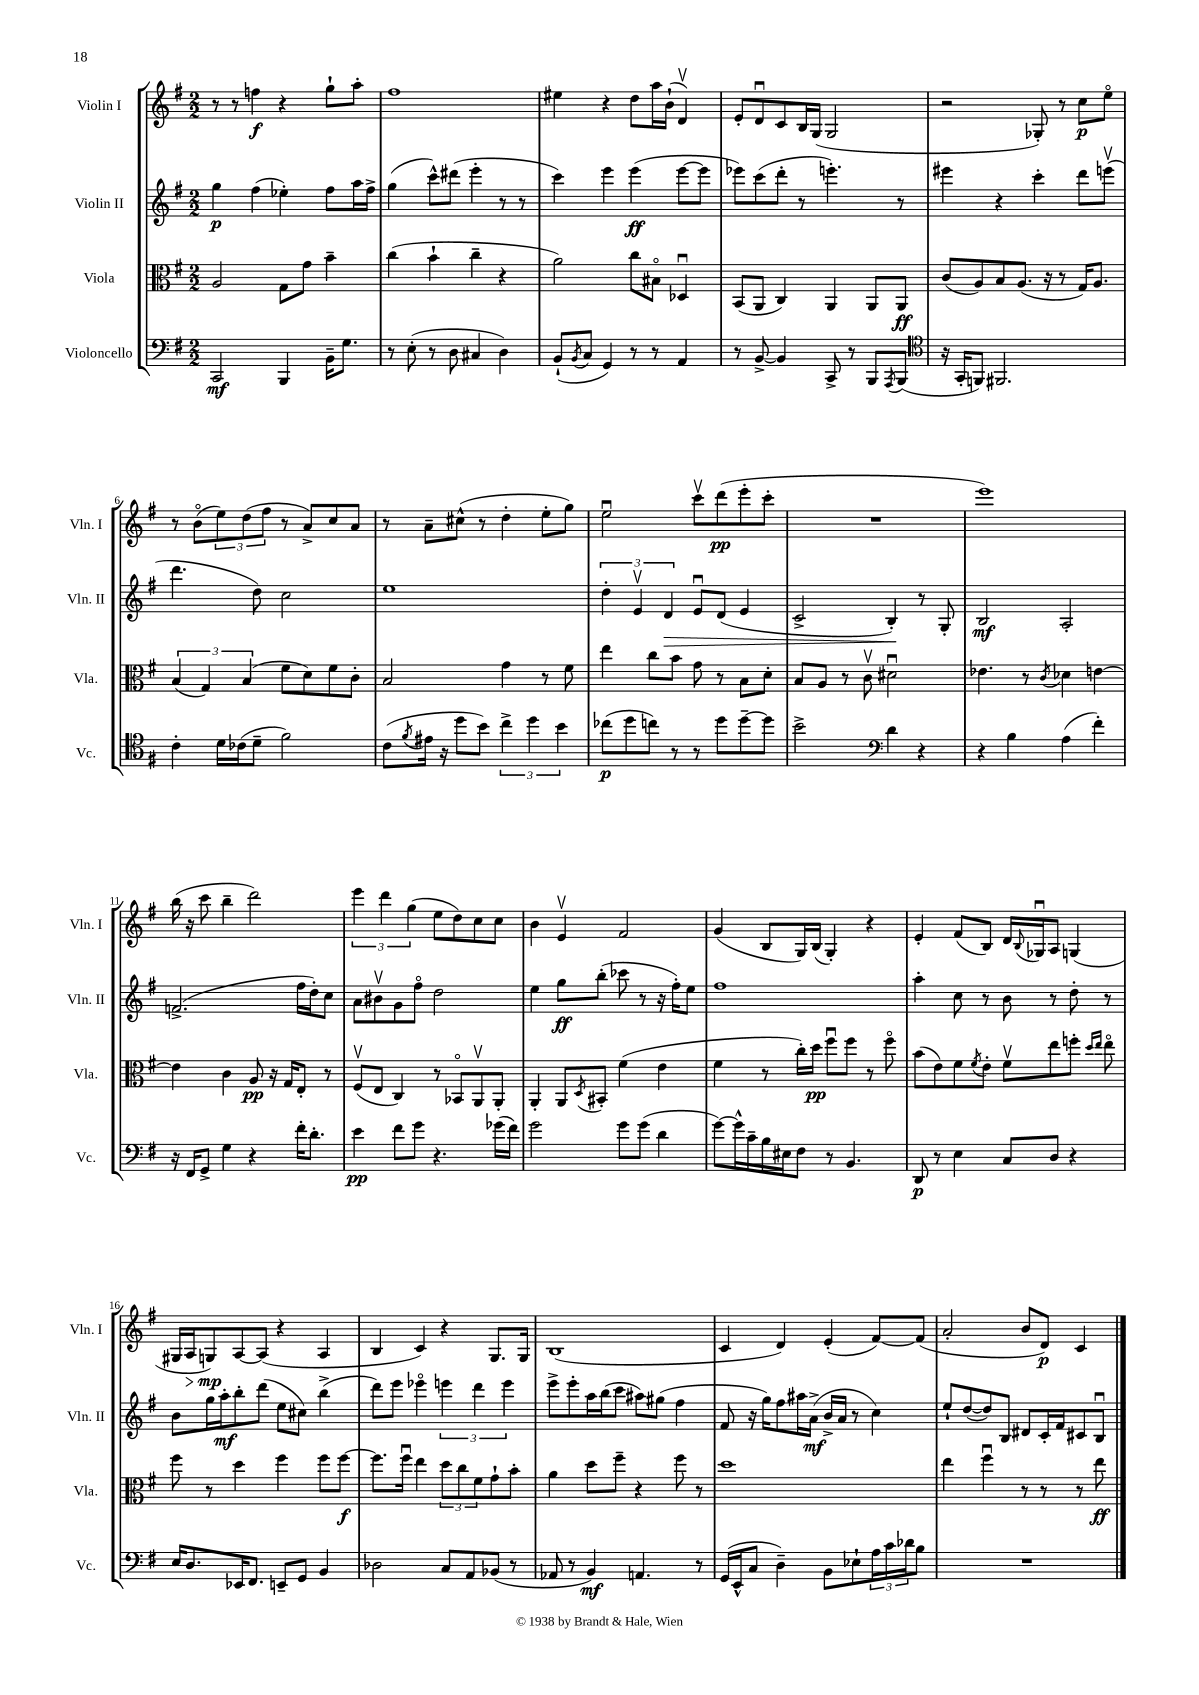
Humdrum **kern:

**kern	**kern	**kern	**kern
*staff4	*staff3	*staff2	*staff1
*clefF4	*clefC3	*clefG2	*clefG2
*k[f#]	*k[f#]	*k[f#]	*k[f#]
*M2/2	*M2/2	*M2/2	*M2/2
2CC	2A	4gg	8r
.	.	.	8r
.	.	(4ff#	4ff
4BBB	8G	4ee-')	4r
.	8g	.	.
16BB~	4b~	8ff#	8gg`
8.G	.	.	.
.	.	16aa	8aa'
.	.	16ff#^	.
=	=	=	=
8r	(4cc	(4gg	1ff#
(8E'	.	.	.
8r	4b`	8ccc^^)	.
8D	.	(8ddd#	.
4C#	4cc~	4eee'	.
4D)	4r	8r	.
.	.	8r	.
=	=	=	=
(8BB`	2a)	4ccc)	4ee#
8qBB	.	.	.
8C	.	.	.
4GG)	.	4eee	4r
8r	8cc	(4eee	8dd
8r	8B#o	.	16aa
.	.	.	(16b`
4AA	4D-u	[8eee	4dv)
.	.	8eee]	.
=	=	=	=
8r	(8BB	8eee-)	8e'
[8BB^	8AA	(8ccc	8du
4BB]	4C)	8ddd'	8c
.	.	8r	16B
.	.	.	(16G
8CC^	4AA	4.eee')	2G
8r	.	.	.
8BBB	8AA	.	.
8qAAA	.	.	.
(8BBB	8AA	8r	.
=	=	=	=
*clefC4	*	*	*
16r	(8c	4eee#	2r
16GG'	.	.	.
8FF)	8A)	.	.
2.FF#	8B	4r	.
.	(8.A	.	.
.	.	4ccc'	8G-')
.	16r	.	.
.	8r	.	8r
.	16G)	8ddd	8cc
.	8.A	.	.
.	.	(8eeev	8eeo
=	=	=	=
4c'	(6B	4.ddd	8r
.	.	.	(8bo
.	6G)	.	.
16d	.	.	12ee)
(16c-	.	.	.
.	(6B	.	(12dd
8d~	.	8dd)	.
.	.	.	12ff#
2f#)	8f#	2cc	8r
.	8d)	.	8a^)
.	8f#	.	8cc
.	8c'	.	8a
=	=	=	=
(8c	2B	1ee	8r
8qf#	.	.	.
16e#	.	.	8a~
16r	.	.	.
8dd	.	.	(8cc#^^
8b)	.	.	8r
6cc^	4g	.	4dd'
6dd	.	.	.
.	8r	.	8ee'
6b	.	.	.
.	8f#	.	8gg)
=	=	=	=
(8cc-	4ee	6dd'	2eeu
8dd	.	.	.
.	.	6ev	.
8cc)	8cc	.	.
.	.	6d	.
8r	8b	.	.
8r	8g	8eu	8cccv
8dd	8r	(8d	(8ddd
[8dd~	8B	4e	8eee'
8dd]	8d'	.	8ccc'
=	=	=	=
2b^	8B	2c^	1r
.	8A	.	.
.	8r	.	.
.	8cv	.	.
*clefF4	*	*	*
4d	2d#u	4B')	.
4r	.	8r	.
.	.	8G'	.
=	=	=	=
4r	4.e-	2B	1eee)
4B	.	.	.
.	8r	.	.
.	8qc	.	.
(4A	4d-	2A'	.
4f#')	[4e	.	.
=	=	=	=
16r	4e]	(2.f^	(16bb
16FF#	.	.	16r
8GG^	.	.	8ccc
4G	4c	.	4bb~
4r	8A	.	2ddd)
.	16r	.	.
.	16G	.	.
16f#'	8E'	16ff#	.
8.d'	.	16dd')	.
.	8r	8cc	.
=	=	=	=
4e	(8F#v	8a	6eee
.	8E	8b#v	.
.	.	.	6ddd
8f#	4C)	8g	.
.	.	.	(6gg
8g	.	8ff#o	.
4.r	8r	2dd	8ee
.	8BB-o	.	8dd)
.	8AAv	.	8cc
(16g-	8AA'	.	8cc
16f#)	.	.	.
=	=	=	=
2g	4AA'	4ee	4b
.	8AA	8gg	4ev
.	8qD	.	.
.	8BB#'	(8bb'	.
8g	(4f#	8ccc-	2f#
(8g	.	8r	.
4d	4e	16r	.
.	.	16ff#')	.
.	.	8ee	.
=	=	=	=
[8g)	4f#	1ff#	(4g
16g^^]	.	.	.
16c~	.	.	.
16B	8r	.	8B
16E#	.	.	.
8F#	16cc')	.	16G)
.	16dd	.	(16B
8r	8ff#u	.	4G')
4.BB	8ff#	.	.
.	8r	.	4r
.	8ff#o	.	.
=	=	=	=
8DD	(8b	4aa'	4e'
8r	8e)	.	.
4E	8f#	8cc	(8f#
.	8qf#	.	.
.	8e'	8r	8B)
8C	8f#v	8b	16d
.	.	.	8qqB
.	.	.	16G-u
8D	8ee	8r	8A
4r	8ff'	8dd'	(4G
.	16qqdd	.	.
.	16qqee	.	.
.	8eeo	8r	.
=	=	=	=
16E	8ff#	8b	16G#
8.D	.	.	16A
.	8r	16gg	8G)
.	.	16aa'	.
16EE-	4dd	8bb'	[8A
8.FF#	.	.	.
.	.	(8ddd	(8A]
8EE~	4ff#	8ee	4r
8GG	.	8cc#)	.
4BB	8ff#	(4bb^	4A
.	[8ff#	.	.
=	=	=	=
2D-	8.ff#]	8ddd)	4B
.	.	8eee	.
.	16ff#u	.	.
.	4ee	4eee-o	4c)
8C	12dd	6eee	4r
.	12cc	.	.
8AA	.	.	.
.	12f#	6ddd	.
(8BB-	8g`	.	8.G
.	.	6eee	.
8r	8b'	.	.
.	.	.	16G
=	=	=	=
8AA-	4a	8eee^	(1B
8r	.	8eee'	.
4BB)	8dd	16aa	.
.	.	(16bb	.
.	8ff#~	8ccc	.
4.AA	4r	8aa#)	.
.	.	(8gg#	.
.	8ff#	4ff#	.
8r	8r	.	.
=	=	=	=
(16GG	1dd	8f#	4c
16EE^^	.	.	.
8C	.	16r	.
.	.	16gg)	.
4D~)	.	8ff#	4d)
.	.	16aa#	.
.	.	(16a^	.
8BB	.	16b^	(4e'
.	.	16a	.
8E-`	.	8r	.
24A	.	4cc)	[8f#)
24c	.	.	.
24d-	.	.	.
8B	.	.	(8f#]
=	=	=	=
1r	4ee	8ee`	2a'
.	.	([8dd	.
.	4ff#u	8dd])	.
.	.	8B	.
.	8r	8d#	8b
.	8r	16c'	8d)
.	.	16f#	.
.	8r	8c#	4c
.	8ee	8Bu	.
==	==	==	==
*-	*-	*-	*-
